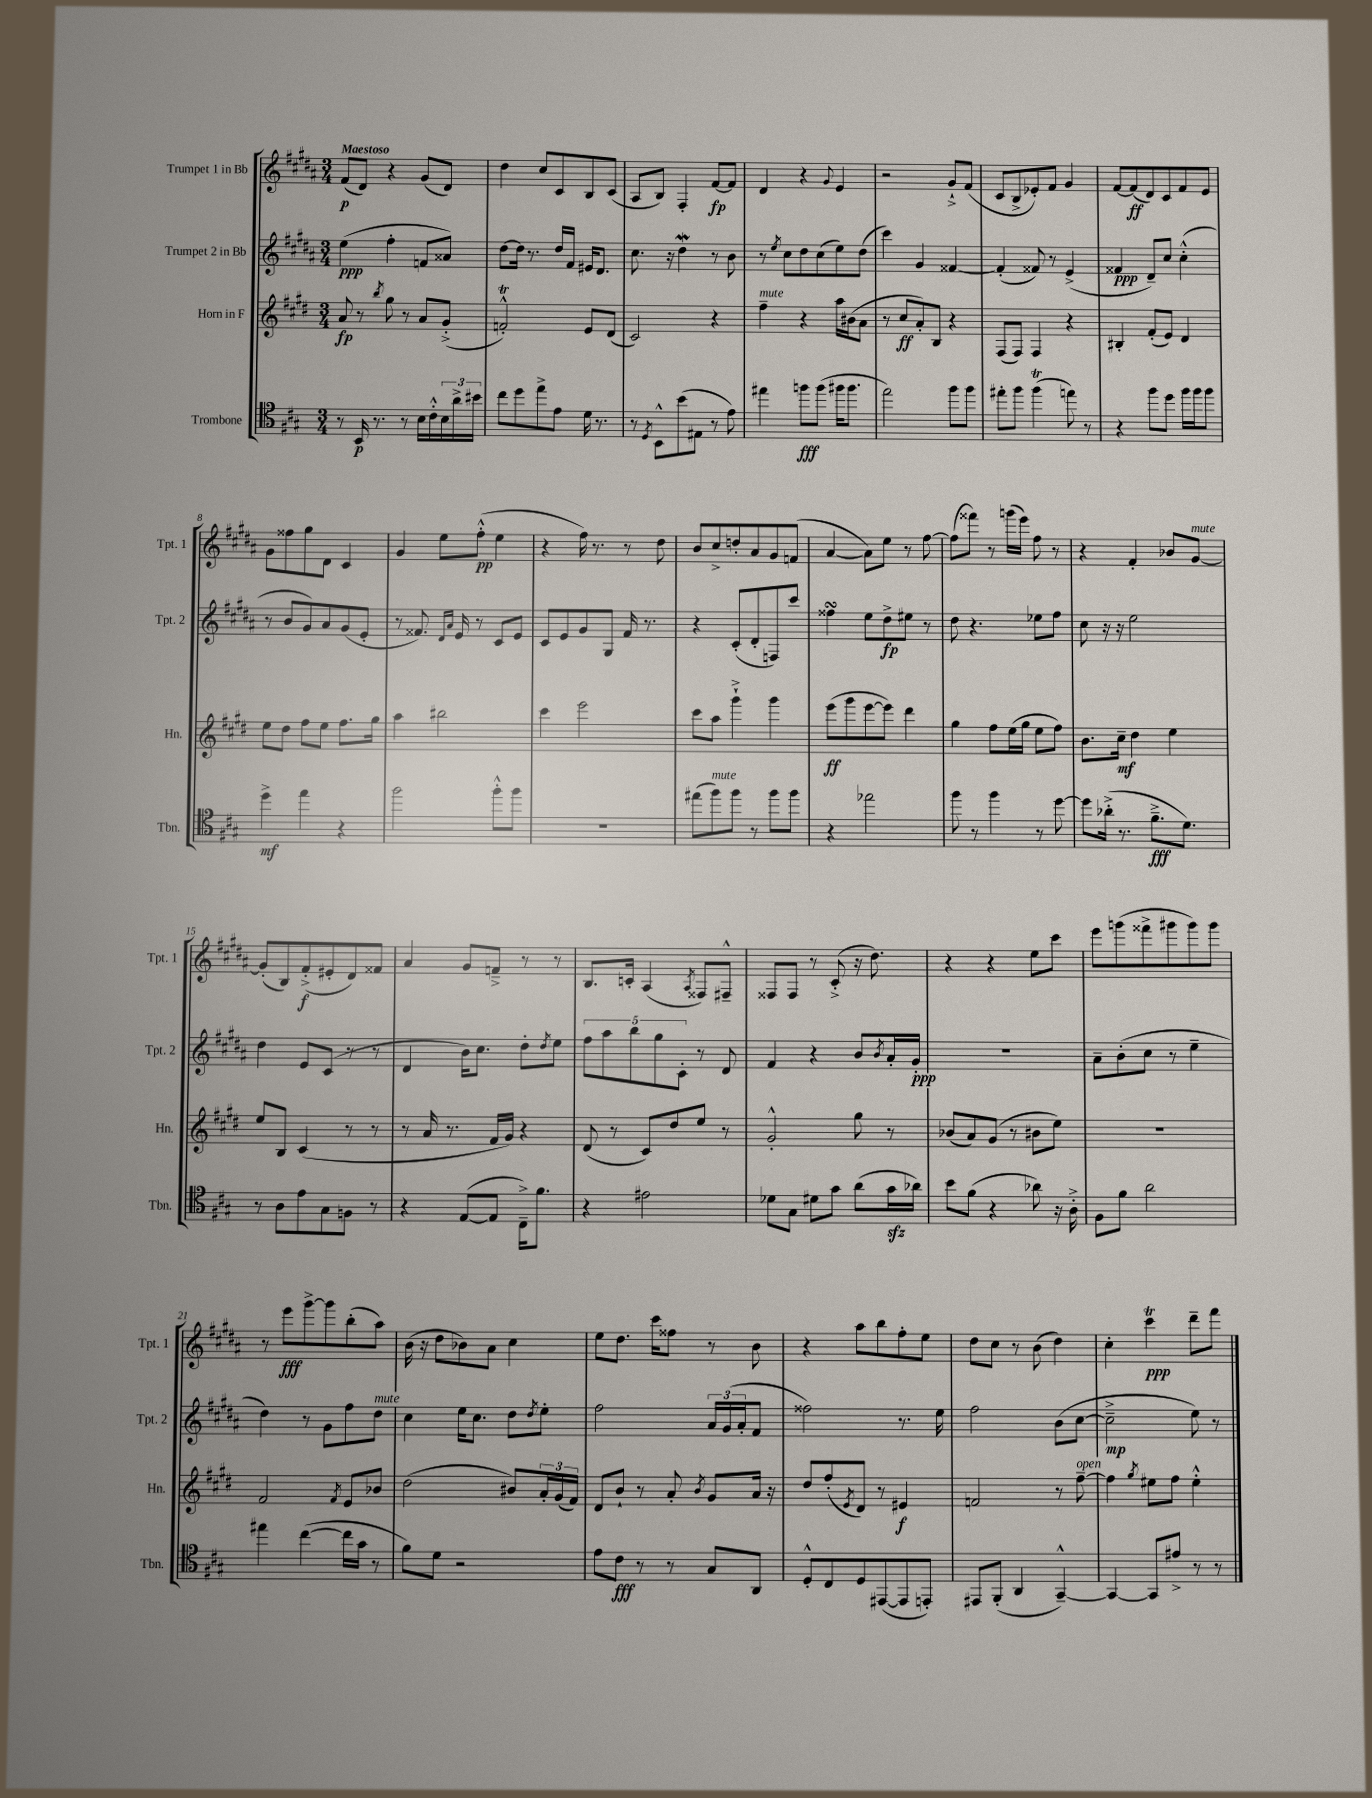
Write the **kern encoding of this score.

**kern	**kern	**kern	**kern
*staff4	*staff3	*staff2	*staff1
*clefC4	*clefG2	*clefG2	*clefG2
*k[f#c#g#]	*k[f#c#g#d#]	*k[f#c#g#d#a#]	*k[f#c#g#d#a#]
*M3/4	*M3/4	*M3/4	*M3/4
8r	8a	(4ee	(8f#
16BB	8r	.	8d#)
8.r	.	.	.
.	8qbb	.	.
.	8gg#	4ff#'	4r
8r	8r	.	.
16B	8a	8f	(8g#
16c#'^^	.	.	.
24B	(8g#'^	8a##)	8d#)
24a^	.	.	.
24b#	.	.	.
=	=	=	=
8cc#	2f'^^)	[8dd#	4dd#
8dd	.	16dd#]	.
.	.	8.r	.
8ee^	.	.	8cc#
8e	.	16dd#	8c#
.	.	16f#	.
16d	8e	16e#	8B
8.r	.	8.d#	.
.	(8d#	.	(8c#
=	=	=	=
8r	2c#)	8.cc#	8A#
8qD	.	.	.
8BB^^	.	.	8B)
.	.	16r	.
(8b	.	4dd#	4F#'
8E#	.	.	.
8r	4r	8r	[8f#
8e)	.	8b	8f#]
=	=	=	=
4ee#	4ff#~	8r	4d#
.	.	8qee	.
.	.	8cc#	.
8ff	4r	8dd#	4r
(8ff	.	(8cc#	.
.	.	.	8qqg#
16ff#	16aa	8ee)	4e
8.ff#	(16b#	.	.
.	8a	(8dd#	.
=	=	=	=
2ee)	8r	4ccc#)	2r
.	8cc#	.	.
.	8a')	4g#	.
.	8B	.	.
8ff#	4r	[4f##	8g#`^
8ff#	.	.	(8f#
=	=	=	=
8ee#'	(8F#	(4f##']	8c#
8ff#	8F#)	.	8B^
(4ff#	4F#	8f##)	8e-')
.	.	8r	8f#
8ee)	4r	(4e^	4g#
8r	.	.	.
=	=	=	=
4r	4B#'	4f##	[8f#
.	.	.	(8f#]
8ff#	(8f#'	8d#~)	8d#)
8dd	8e)	8cc#	8c#
16ff#	4d#	(4cc#'^^	8f#
16ff#	.	.	.
8ff#	.	.	8e
=	=	=	=
4dd^	8ee	8r	8g#
.	8dd#	8b	8ff##
4ee	8ff#	8g#)	8gg#
.	8ee	8a#	8d#
4r	8.ff#	(8g#	4c#
.	.	8e'	.
.	16gg#	.	.
=	=	=	=
2ff#	4aa	8r	4g#
.	.	8.f##)	.
.	2bb#	.	8ee
.	.	16qqd#	.
.	.	16qqa#	.
.	.	16e	.
.	.	8r	(8ff#'^^
8ff#'^^	.	8c#	4ee
8ff#	.	8e	.
=	=	=	=
2.r	4ccc#	8c#	4r
.	.	8e	.
.	2eee	8g#	16ff#)
.	.	.	8.r
.	.	8G#	.
.	.	16f#	8r
.	.	8.r	.
.	.	.	8dd#
=	=	=	=
(8ee#	8ccc#	4r	8b
8ff#)	8aa	.	8cc#^
8ff#	4ggg#`^	(8c#'	8dd'
8r	.	8d#'	8a#
8ff#	4ggg#	8F)	8g#
8ff#	.	8ccc#	(8f
=	=	=	=
4r	(8eee	4ff##	[4a#
.	8ggg#	.	.
2ee-	[8eee	8ee	8a#])
.	8eee])	8dd#^	8ee
.	4ddd#	8ee#	8r
.	.	8r	[8ff#
=	=	=	=
8ff#	4gg#	8dd#	(8ff#]
8r	.	4.r	8fff##)
4ff#	8ff#	.	8r
.	(16ee	.	(16ggg
.	16gg#	.	16eee)
8r	8ee	8ee-	8ff#
[8dd	8ff#)	8ff#	8r
=	=	=	=
8dd]	8.b	8cc#	4r
(16a-'^	.	16r	.
8.r	16cc#~	16r	.
.	4dd#	2ee	4f#'
8.f#~^	.	.	.
.	4ee	.	8b-
8.d)	.	.	.
.	.	.	[8g#
=	=	=	=
8r	8ee	4dd#	(8g#']
8A	8B	.	8B)
8e	(4c#	8e	(8f#'^
8G#	.	(8c#	8e#'
8F	8r	8r	8d#)
8r	8r	8r	8f##
=	=	=	=
4r	8r	4d#	4a#
.	16a	.	.
.	8.r	.	.
([8E	.	16b)	8g#
.	.	8.cc#	.
8E]	16f#	.	8f~^
.	16g#)	.	.
16C#~^)	4r	8dd#'	8r
8.f#	.	.	.
.	.	8qdd#	.
.	.	8ee	8r
=	=	=	=
4r	(8d#	10ff#	8.B
.	.	10aa#	.
.	8r	.	.
.	.	.	16c'
.	.	10bb	.
2e#	8c#)	.	(4A#
.	.	10gg#	.
.	8dd#	.	.
.	.	10c#'	.
.	.	.	8qA#
.	8ee	8r	8F##)
.	8r	8d#	8F#~^^
=	=	=	=
8d-	2g#'^^	4f#	8F##
8G#	.	.	8F##
8d#	.	4r	8r
8g#	.	.	(8c#'^
(8a	8gg#	8b	16r
.	.	.	8.dd#)
.	.	8qb	.
16g#	8r	16a#'	.
16a-)	.	16g#'	.
=	=	=	=
8b	(8b-	2.r	4r
(8f#	8a)	.	.
4r	(8g#	.	4r
.	8r	.	.
8a-)	8b#	.	8ee
16r	8ee)	.	8ccc#
16A'^	.	.	.
=	=	=	=
8F#	2.r	8a#~	8eee
8f#	.	(8b'	(8ggg
2a	.	8cc#	8fff##^
.	.	8r	8ggg#
.	.	4ee~	8ggg#)
.	.	.	8ggg#
=	=	=	=
4ee#	2f#	4dd#)	8r
.	.	.	8eee
([4cc#	.	8r	[8ggg#^
.	.	8g#	8ggg#]
.	8qf#	.	.
16cc#]	8e	8ff#	(8bb'
16g#	.	.	.
8r	8b-	8dd#	8aa#)
=	=	=	=
8f#)	(2dd#	4cc#	(16b
.	.	.	16r
8d	.	.	8dd#
2r	.	16ee	8b-)
.	.	8.cc#	.
.	.	.	8a#
.	8b#)	8dd#	4cc#
.	.	8qdd#	.
.	24a'	8ee'	.
.	(24g#	.	.
.	24f#)	.	.
=	=	=	=
8e	8d#	2ff#	8ee
8c#	8b`	.	8.dd#
8r	8r	.	.
.	.	.	16ccc#
8r	8a'	.	8ff##
.	8qb	.	.
8G#	8g#	24a#	8r
.	.	(24g#	.
.	.	24a#'	.
8AA	16a	8f#	8b
.	16r	.	.
=	=	=	=
8D'^^	8dd#	2ff##)	4r
8C#	(8ff#'	.	.
.	8qe	.	.
8D	8d#)	.	8aa#
([8EE#	8r	.	8bb
8EE#]	4e#	8.r	8ff#'
8EE')	.	.	8ee
.	.	16ee	.
=	=	=	=
8EE#	2f	2ff#	8dd#
(8FF#'	.	.	8cc#
4AA	.	.	8r
.	.	.	(8b
[4GG#~^^)	8r	(8b	4dd#)
.	[8ff#~	[8cc#	.
=	=	=	=
4GG#_	4ff#]	2cc#~^]	4cc#'
.	8qgg#	.	.
8GG#]	8ee#	.	4ccc#
8e#^	8ff#	.	.
8r	4ee#'^^	8ee)	8ddd#~
8r	.	8r	8fff#
==	==	==	==
*-	*-	*-	*-
